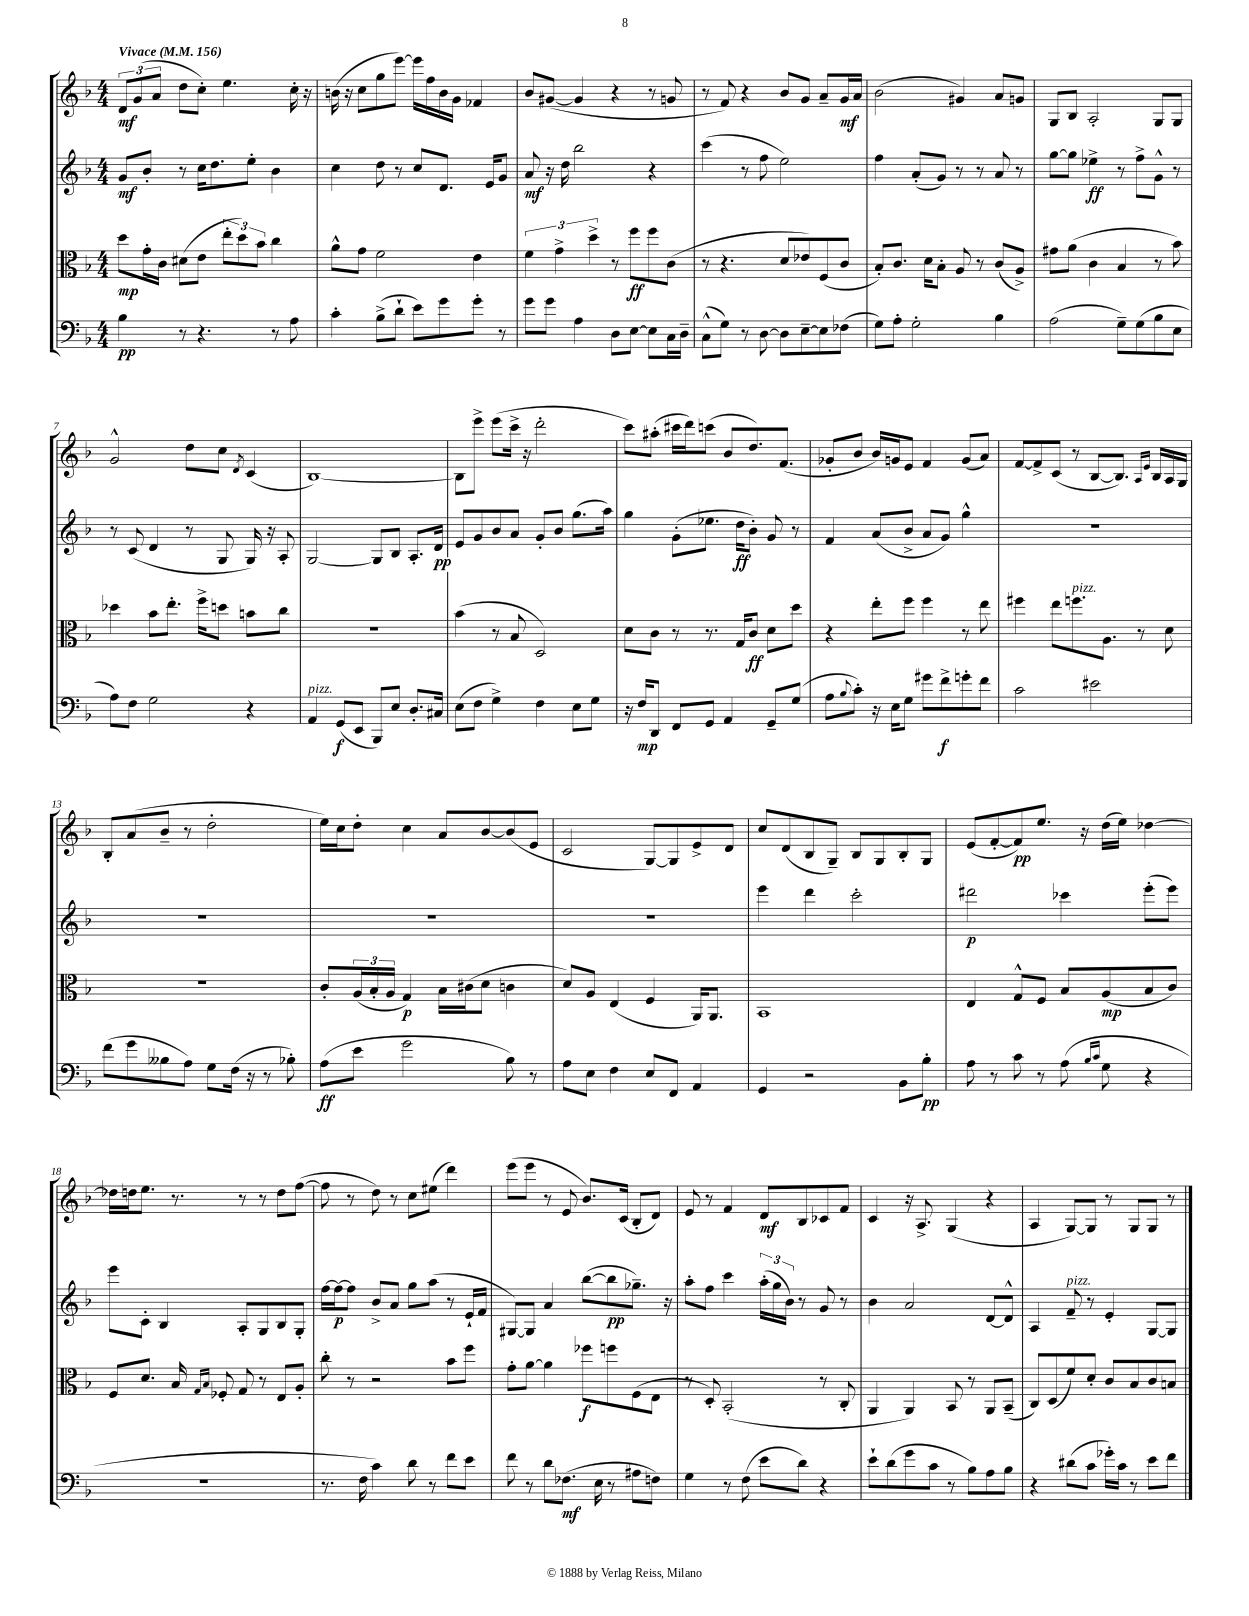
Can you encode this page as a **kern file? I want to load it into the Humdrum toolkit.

**kern	**kern	**kern	**kern
*staff4	*staff3	*staff2	*staff1
*clefF4	*clefC3	*clefG2	*clefG2
*k[b-]	*k[b-]	*k[b-]	*k[b-]
*M4/4	*M4/4	*M4/4	*M4/4
*MM156	*MM156	*MM156	*MM156
4B-\	8dd\L	8g/L	12d/L
.	.	.	(12g/
.	16g'\L	8b-'/J	.
.	.	.	12a/J
.	16c\JJ	.	.
8r	(8d#\L	8r	8dd\L
4.r	8e\J	16cc\LK	8cc'\J)
.	.	8.dd\	.
.	12ee'\L	.	4.ee\
.	12dd\)	.	.
.	.	8ee'\J	.
.	12b-\J	.	.
8r	4cc\	4b-\	.
8A\	.	.	16cc'\
.	.	.	16r
=	=	=	=
4c'\	8a^^\L	4cc\	(16b\
.	.	.	16r
.	8g\J	.	8cc\L
(8B-^\L	2f\	8dd\	8gg\
8d`\J	.	8r	[8eee\J)
8e\L)	.	8cc/L	16eee\]LL
.	.	.	16ff\
8g\	.	8.d/J	16b\
.	.	.	16g\JJ
8g'\J	4e\	.	4f-/
.	.	16e/LK	.
8r	.	8g/J	.
=	=	=	=
8g\L	6f\	8a/	8b-/L
8g\J	.	16r	([8g#/J
.	6g^\	.	.
.	.	16dd\	.
4A\	.	2bb-\	4g#/]
.	6dd^\	.	.
8D\L	8r	.	4r
[8E\J	8ff\L	.	.
8E\]L	8ff\	4r	8r
16C\L	(8c\J	.	8g/
16D~\JJ	.	.	.
=	=	=	=
(8C^^\L	8r	(4ccc\	8r
8G\J)	4.r	.	8f/)
8r	.	8r	4r
[8D\	.	8ff\	.
8D\]L	8d/L	2ee\)	8b-/L
[8E~\	8e-/)	.	8g/J
8E\]	(8F/	.	8a~/L
(8F-\J	8c/J	.	16g/L
.	.	.	16a/JJ
=	=	=	=
8G\L)	8B-'/L)	4ff\	(2b-\
8A'\J	8.c/J	.	.
2G'\	.	(8a'/L	.
.	16d\LK	.	.
.	8B-'\J	8g/J)	.
.	8A/	8r	4g#/)
.	8r	8r	.
4B-\	(8c/L	8a/	8a/L
.	8A^/J)	8r	8g/J
=	=	=	=
(2A\	8g#\L	[8gg\L	8G/L
.	(8a\J	8gg\]J	8B-/J
.	4c\	4ee-^\	2A'/
8G~\L)	4B-/	8r	.
(8G\	.	8ff^\L	.
8B-\	8r	8g^^\J	8G/L
8E\J	8b-\)	8r	8G/J
=	=	=	=
8A\L)	4dd-\	8r	2g^^/
8F\J	.	(8c/	.
2G\	8b-\L	4d/	.
.	8.ee'\J	.	.
.	.	8r	8dd\L
.	16ff^\LK	.	.
.	8dd\J	8G/	8cc\J
.	.	.	8qd/
4r	8b\L	16G/)	(4c/
.	.	16r	.
.	8cc\J	8A'/	.
=	=	=	=
4AA/	1r	[2G/	[1B-)
(8GG/L	.	.	.
8EE/J	.	.	.
8BBB-/L)	.	8G/]L	.
8E/J	.	8B-/J	.
8.D'/L	.	8.A'/L	.
16C#/Jk	.	16d/Jk	.
=	=	=	=
(8E\L	(4b-\	8e/L	8B-\]L
8F\J	.	8g/	8eee^\J
4G^\)	8r	8b-/	(8eee\L
.	8B-/	8a/J	16ccc^\Jk
.	.	.	16r
4F\	2D/)	8g'/L	2ddd'\
.	.	8b-/J	.
8E\L	.	(8.gg\L	.
8G\J	.	.	.
.	.	16aa\Jk)	.
=	=	=	=
16r	8d\L	4gg\	8ccc\L)
16F/LK	.	.	.
8DD/J	8c\J	.	(8aa#'\J
8FF/L	8r	(8g'\L	16ccc#\LL
.	.	.	16ddd\J)
8GG/J	8.r	8.ee-\J	(8ccc\J
4AA/	.	.	8b-/L
.	16G/LK	16dd\LK	.
.	8c/J	8b-'\J)	8.dd/)
8GG~/L	8d\L	8g/	.
.	.	.	(8.f/J
(8G/J	8dd\J	8r	.
=	=	=	=
8A\L	4r	4f/	8g-'/L
8qqB-/	.	.	.
8c'\J)	.	.	8b-/J
16r	8ee'\L	(8a/L	16b-/LL)
16E\LK	.	.	16g/J
8G\J	8ff\J	8b-^/J	8e/J
8g#\L	4ff\	8a/L	4f/
8f^\	.	8g/J)	.
8g'\	8r	4gg^^\	(8g/L
8f\J	8ee\	.	8a/J)
=	=	=	=
2c\	4ff#\	1r	[8f/L
.	.	.	8f^/]
.	8ee\L	.	(8c/J
.	8.ff\	.	8r
2e#\	.	.	[8B-/L
.	8.A\J	.	.
.	.	.	8.B-/]J)
.	8r	.	.
.	.	.	16qqA/LL
.	.	.	16qqe/JJ
.	.	.	16B-/LL
.	8d\	.	16A/
.	.	.	16G/JJ
=	=	=	=
(8f\L	1r	1r	8B-'/L
8g\	.	.	(8a/
8B--\	.	.	8b-~/J
8A\J)	.	.	8r
8G\L	.	.	2dd'\
(16F\Jk	.	.	.
16r	.	.	.
8r	.	.	.
8B-'\)	.	.	.
=	=	=	=
(8A\L	8c'/L	1r	16ee\LL)
.	.	.	16cc\J
8e\J	(24A/L	.	8dd'\J
.	24B-'/	.	.
.	24A/JJ	.	.
2g\	4G/)	.	4cc\
.	16B-\LL	.	8a/L
.	(16c#\J	.	.
.	8d\J	.	[8b-/
8B-\)	4c\	.	(8b-/]
8r	.	.	8e/J
=	=	=	=
8A\L	8d/L)	1r	2c/
8E\J	8A/J	.	.
4F\	(4E/	.	.
8E/L	4F/	.	[8G/L)
8FF/J	.	.	8G/]
4AA/	16AA/LK)	.	8e^/
.	8.AA/J	.	.
.	.	.	8d/J
=	=	=	=
4GG/	1BB-	4eee\	8cc/L
.	.	.	(8d/
2r	.	4ddd\	8B-/
.	.	.	8G~/J)
.	.	2ccc'\	8B-/L
.	.	.	8G/
8BB-\L	.	.	8B-'/
8B-'\J	.	.	8G/J
=	=	=	=
8A\	4E/	2ddd#\	(8e/L
8r	.	.	[8f'/
8c\	8G^^/L	.	8f/])
8r	8F/J	.	8.ee/J
(8A\	8B-/L	4ccc-\	.
.	.	.	16r
16qqB-/LL	.	.	.
16qqc/JJ	.	.	.
8G\	(8A/	.	(16dd\LL
.	.	.	16ee\JJ)
4r	8B-/	(8eee'\L	[4dd-\
.	8c/J)	8eee\J)	.
=	=	=	=
1r	8F/L	8eee\L	16dd-\]LL
.	.	.	16dd\J
.	8.d/J	8c'\J	8.ee\J
.	.	4B-/	.
.	16B-/	.	8.r
.	16qqG/LL	.	.
.	16qqB-/JJ	.	.
.	8F-'/	.	.
.	8G/	8A'/L	8r
.	8r	8G/	8r
.	8E/L	8B-/	8dd\L
.	8A'/J	8G'/J	([8ff\J
=	=	=	=
8.r	8cc'\	[16ff\LL	8ff\]
.	.	16ff\_J	.
.	8r	8ff\]J	8r
16F\	.	.	.
4c\)	2r	8b-^/L	8dd\)
.	.	8a/J	8r
8d\	.	8gg\L	8cc\L
8r	.	(8aa\J	(8ee#\J
8f\L	8b-\L	8r	4ddd\)
8e\J	8ff\J	16e`/LL	.
.	.	16f/JJ	.
=	=	=	=
8f\	8g'\L	[8G#/L)	(8eee\L
8r	[8a\J	8G#/]J	8eee\J
8d\L	4a\]	4a/	8r
(8.F-\J	.	.	8e/
.	8ff-\L	([8bb-\L	8.b-/L)
16E\	.	.	.
8r	8ff\	8bb-\]	.
.	.	.	(16c/Jk
8A#\L	(8F\	8.gg-~\J)	8B-'/L
8F\J)	8E\J	.	8d/J)
.	.	16r	.
=	=	=	=
4G\	8r	8aa'\L	8e/
.	8D'/)	8ff\J	8r
8r	(2BB-'/	4ccc\	4f/
(8F\	.	.	.
8e\L	.	(24aa'\LL	8d/L
.	.	24gg\	.
.	.	24b-\JJ)	.
8d\J)	.	8r	8B-/
4r	8r	8g/	8c-/
.	8C'/	8r	8f/J
=	=	=	=
8e`\L	4AA/	4b-\	4c/
(8d\	.	.	.
8g\	4AA/)	2a/	16r
.	.	.	8.A^/
8c\J	.	.	.
8r	8BB-/	.	(4G/
8B-\L)	8r	.	.
8A\	8AA/L	[8d/L	4r
8B-\J	(8BB-~/J	8d^^/]J	.
=	=	=	=
4r	8C/L)	4A/	4A/
.	(8D/	.	.
(8d#\L	8f/)	8f~/	[8G/L)
8c\J	8d'/J	8r	8G/]J
16g-'\LL)	8c/L	4e'/	8r
16c\JJ	.	.	.
8r	8B-/	.	8G/L
8e\L	8c/	[8G/L	8G/J
8f\J	8B/J	8G/]J	8r
==	==	==	==
*-	*-	*-	*-
